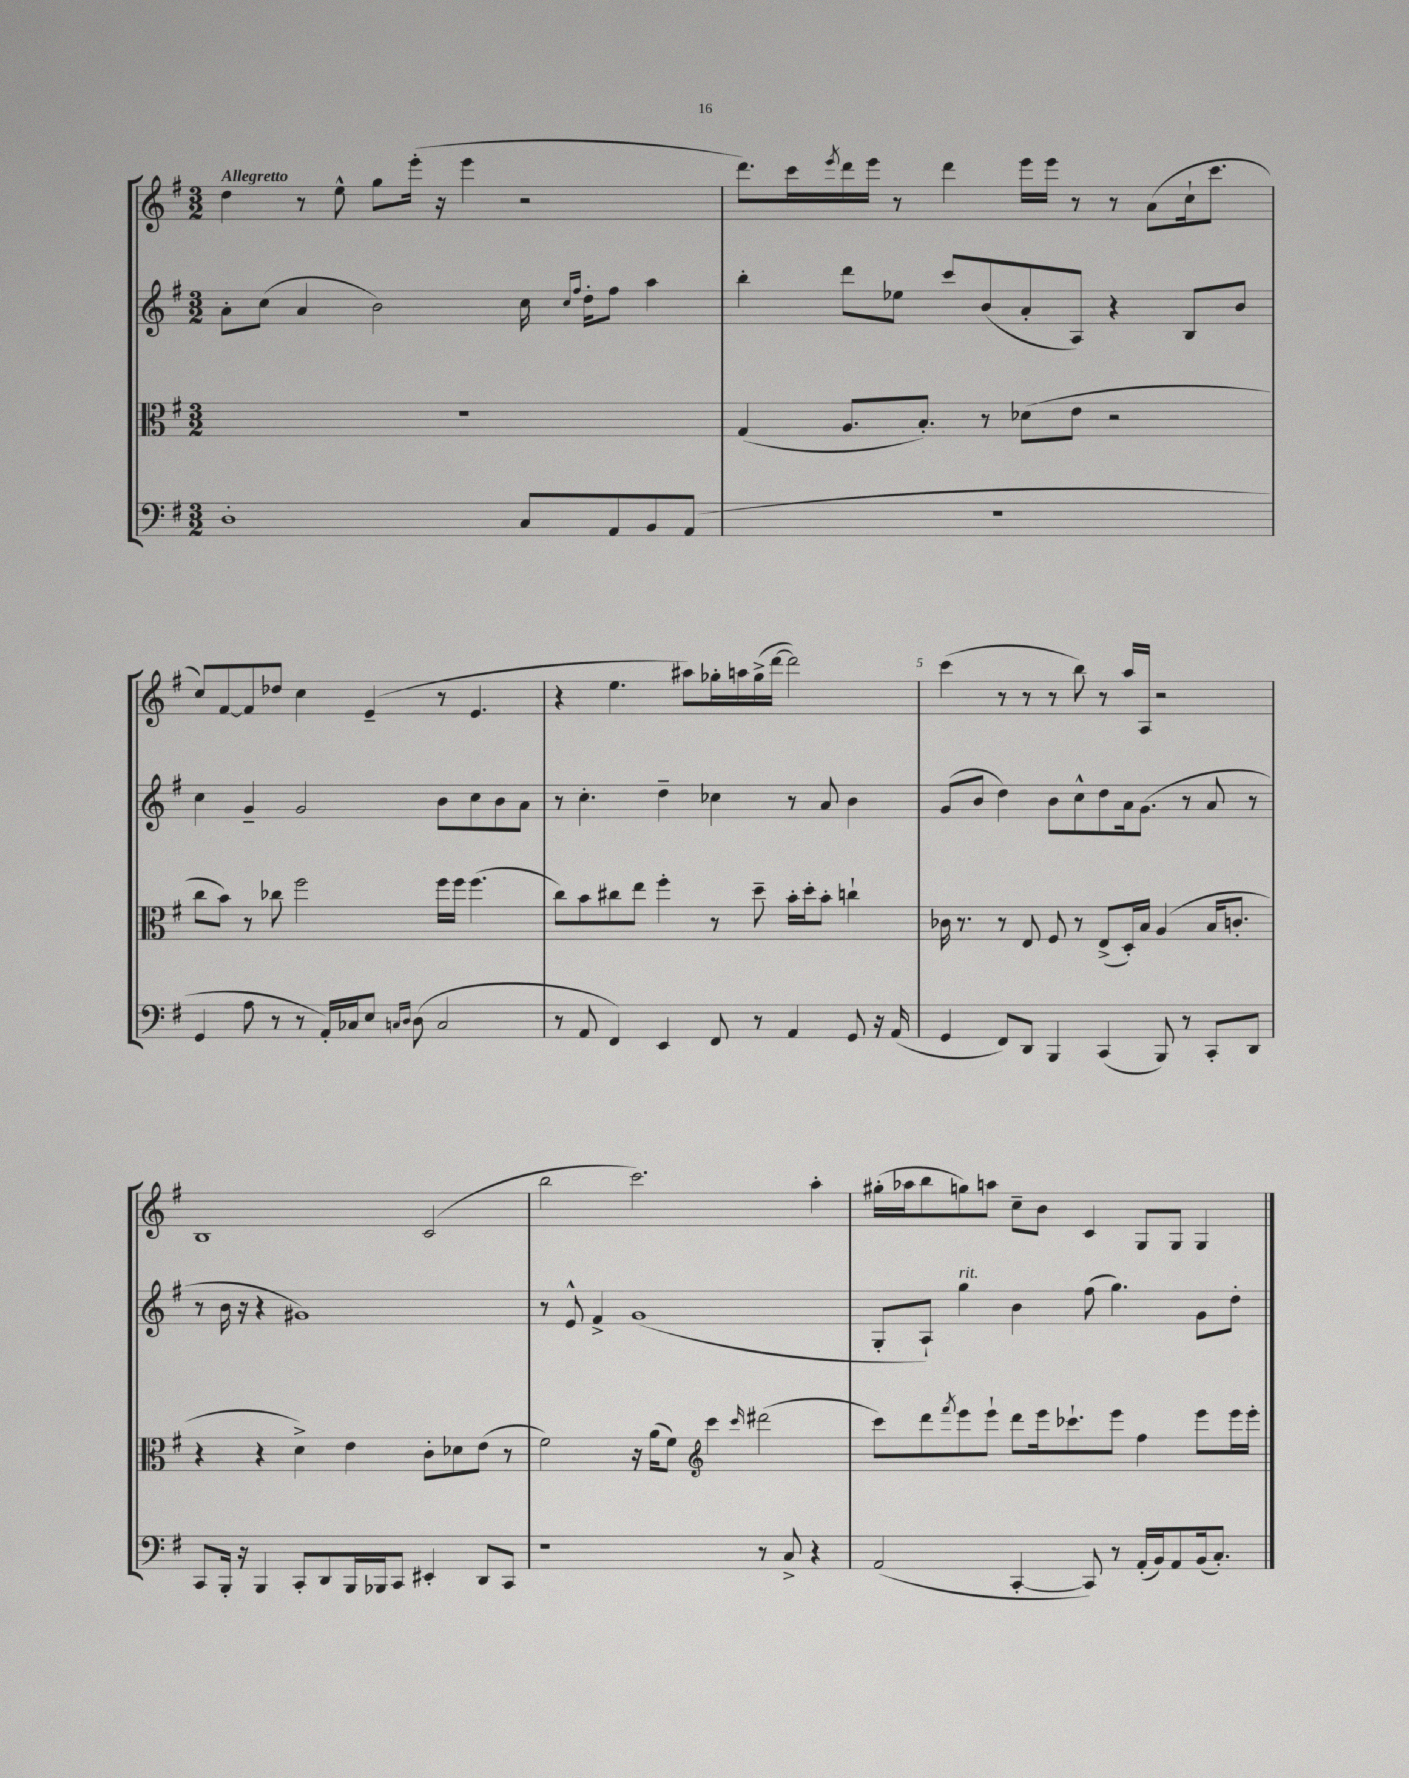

**kern	**kern	**kern	**kern
*staff4	*staff3	*staff2	*staff1
*clefF4	*clefC3	*clefG2	*clefG2
*k[f#]	*k[f#]	*k[f#]	*k[f#]
*M3/2	*M3/2	*M3/2	*M3/2
1D'	1.r	8a'	4dd
.	.	(8cc	.
.	.	4a	8r
.	.	.	8ee^^
.	.	2b)	8gg
.	.	.	(16eee'
.	.	.	16r
.	.	.	4eee
8C	.	16cc	2r
.	.	16qqcc	.
.	.	16qqff#	.
.	.	16dd'	.
8AA	.	8ff#	.
8BB	.	4aa	.
(8AA	.	.	.
=	=	=	=
1.r	(4G	4bb'	8.ddd)
.	.	.	16ccc
.	.	.	8qeee
.	8.A	8ddd	16ddd
.	.	.	16eee
.	.	8ee-	8r
.	8.B')	.	.
.	.	8ccc	4ddd
.	8r	(8b	.
.	(8d-	8a'	16eee
.	.	.	16eee
.	8e	8A)	8r
.	2r	4r	8r
.	.	.	(8a
.	.	8B	16cc`
.	.	.	8.ccc
.	.	8b	.
=	=	=	=
4GG	8cc	4cc	8cc)
.	8b)	.	[8f#
8A	8r	4g~	8f#]
8r	8cc-	.	8dd-
8r	2ff#	2g	4cc
16AA')	.	.	.
16C-	.	.	.
8E	.	.	(4e~
16qqC	.	.	.
16qqD	.	.	.
(8D	.	.	.
2C	16ff#	8b	8r
.	16ff#	.	.
.	(4.ff#	8cc	4.e
.	.	8b	.
.	.	8a	.
=	=	=	=
8r	8cc)	8r	4r
8AA	8b	4.cc'	.
4FF#)	8cc#	.	4.ee
.	8ee	.	.
4EE	4ff#'	4dd~	.
.	.	.	8aa#)
8FF#	8r	4cc-	16gg-'
.	.	.	16aa
8r	8dd~	.	(16gg-^
.	.	.	[16ddd
4AA	16b'	8r	2ddd])
.	16dd'	.	.
.	8b'	8a	.
8GG	4cc`	4b	.
16r	.	.	.
(16AA	.	.	.
=	=	=	=
4GG	16c-	(8g	(4ccc
.	8.r	.	.
.	.	8b	.
8FF#)	8r	4dd)	8r
8DD	8E	.	8r
4BBB	8F#	8b	8r
.	8r	8cc^^	8bb)
(4CC	(8E^	8dd	8r
.	16D')	16a	16aa
.	16B	(8.g	16A
8BBB)	(4A	.	2r
8r	.	8r	.
8CC'	16B	8a	.
.	8.c'	.	.
8DD	.	8r	.
=	=	=	=
8CC	4r	8r	1B
16BBB'	.	16b	.
16r	.	16r	.
4BBB	4r	4r	.
8CC'	4d^)	1g#)	.
8DD	.	.	.
16BBB	4e	.	.
16BBB-	.	.	.
8CC	.	.	.
4EE#'	8c'	.	(2c
.	8d-	.	.
8DD	(8e	.	.
8CC	8r	.	.
=	=	=	=
1r	2f#)	8r	2bb
.	.	8e^^	.
.	.	4f#^	.
.	16r	(1g	2.ccc)
.	(16a	.	.
.	8f#)	.	.
*	*clefG2	*	*
.	4ccc	.	.
.	16qqccc	.	.
8r	(2ddd#	.	.
8C^	.	.	.
4r	.	.	4aa'
=	=	=	=
(2AA	8ccc)	8G'	(16gg#'
.	.	.	16aa-
.	8ddd	8A`)	8bb
.	8qfff#	.	.
.	8eee	4gg	8gg)
.	8eee`	.	8aa
[4CC'	8ddd	4b	8cc~
.	16eee	.	8b
.	8.ccc-`	.	.
8CC])	.	(8ff#	4c
8r	8eee	4.gg)	.
(16AA'	4ff#	.	8G
16BB)	.	.	.
8AA	.	.	8G
(16BB	8eee	8g	4G
8.C')	.	.	.
.	16eee	8dd'	.
.	16eee'	.	.
==	==	==	==
*-	*-	*-	*-
